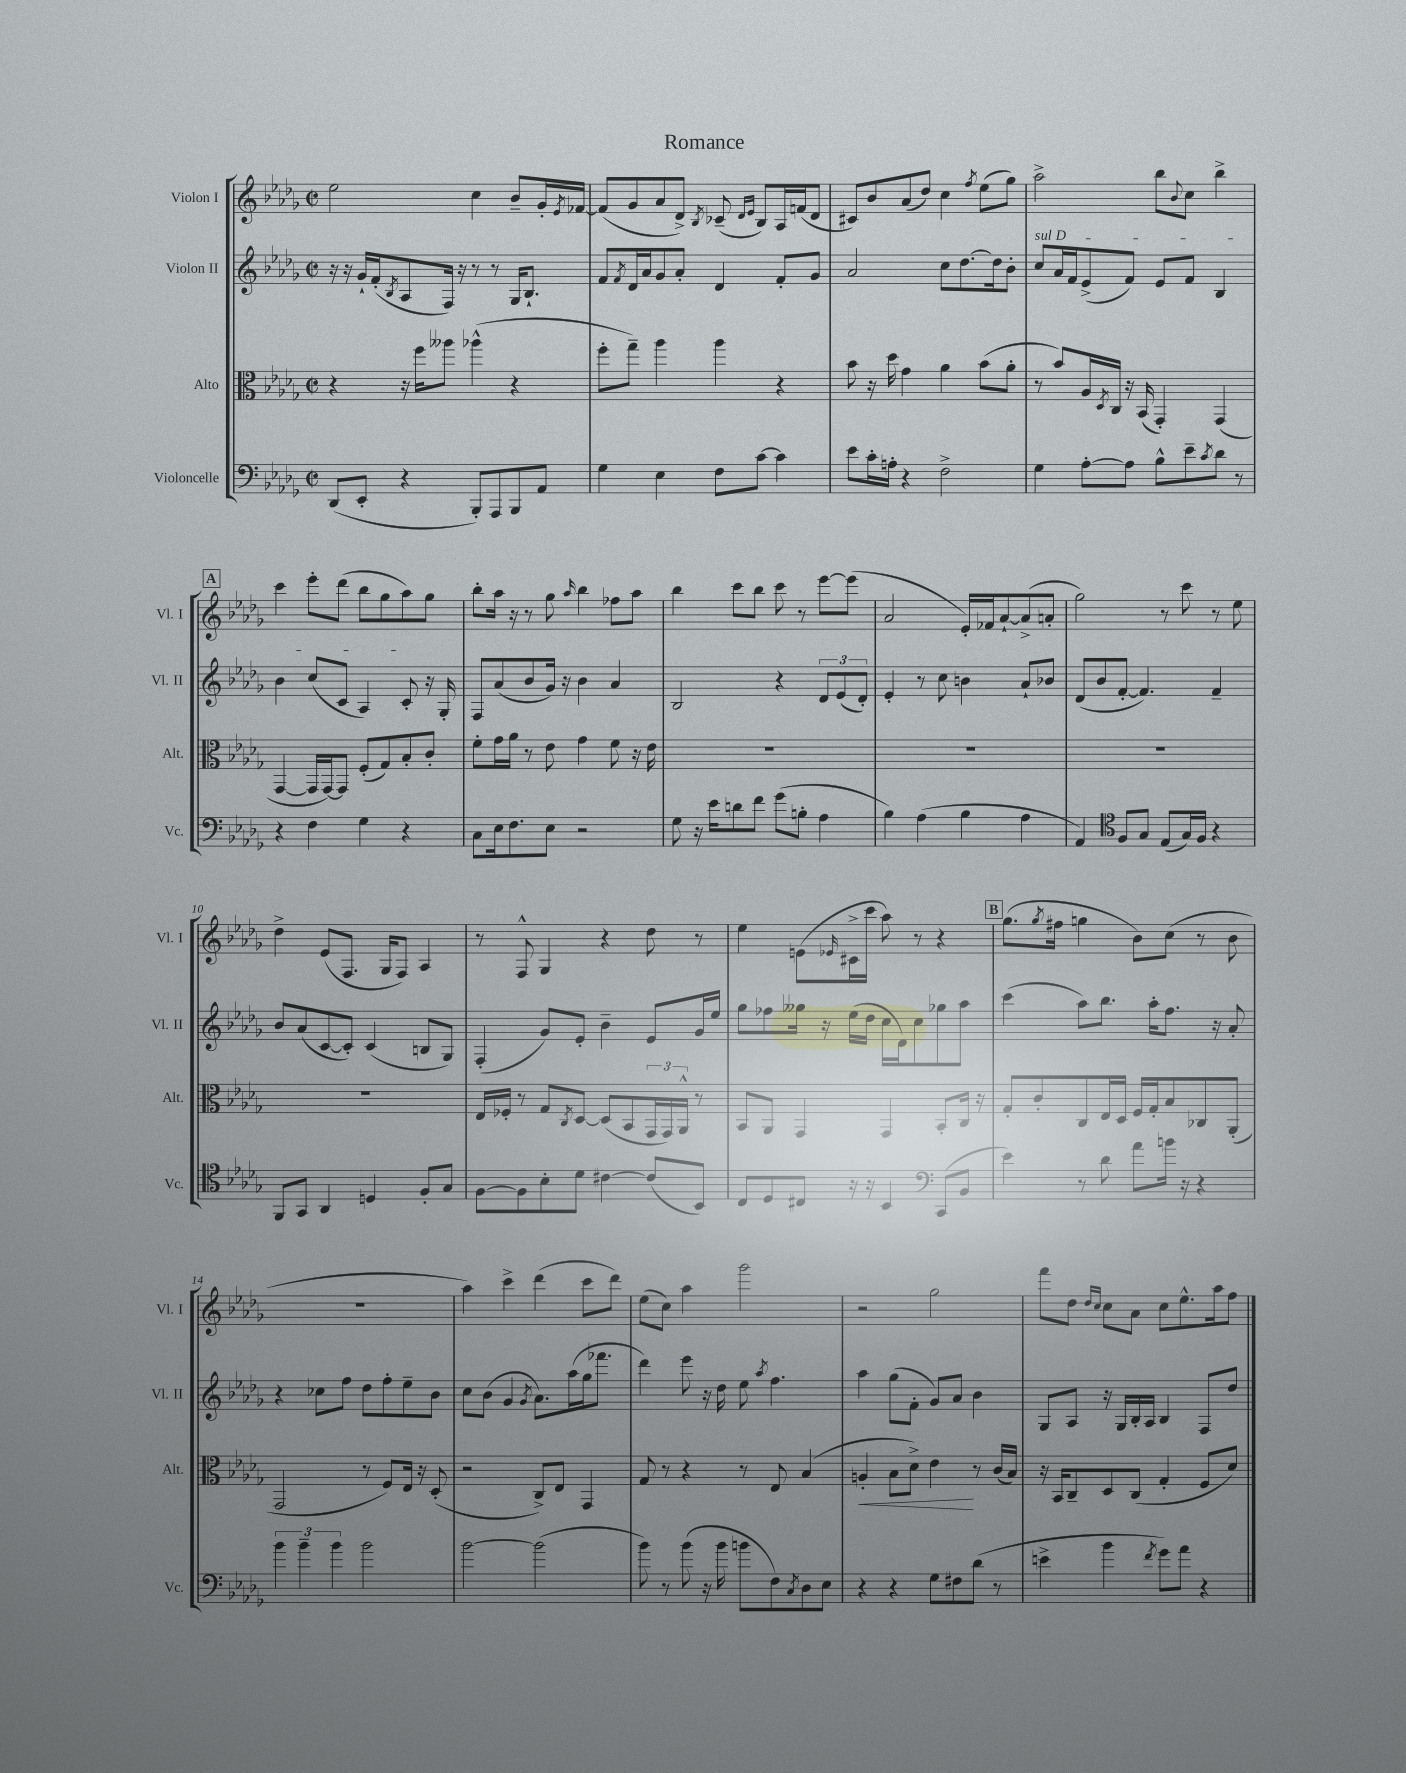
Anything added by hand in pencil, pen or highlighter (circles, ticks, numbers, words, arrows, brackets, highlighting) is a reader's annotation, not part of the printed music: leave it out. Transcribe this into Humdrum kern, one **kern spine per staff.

**kern	**kern	**kern	**kern
*staff4	*staff3	*staff2	*staff1
*clefF4	*clefC3	*clefG2	*clefG2
*k[b-e-a-d-g-]	*k[b-e-a-d-g-]	*k[b-e-a-d-g-]	*k[b-e-a-d-g-]
*M2/2	*M2/2	*M2/2	*M2/2
*met(c|)	*met(c|)	*met(c|)	*met(c|)
(8DD-/L	4r	16r	2ee-\
.	.	16r	.
8EE-'/J	.	16g-`/LL	.
.	.	(16f'/J	.
.	.	8qB-/	.
4r	16r	8A-/	.
.	16ff\LK	.	.
.	8aa--\J	16F/Jk)	.
.	.	16r	.
8BBB-'/L)	(4aa-^^\	8r	4cc\
8AAA-/	.	8r	.
8BBB-/	4r	16G-/LK	8b-~/L
.	.	8.B-`/J	.
8AA-/J	.	.	16g-'/L
.	.	.	8qe-/
.	.	.	[16f-/JJ
=	=	=	=
4G-\	8ff'\L	8f/L	(8f-/]L
.	.	8qf/	.
.	8gg-~\J)	16d-/L	8g-/
.	.	16a-/J	.
4E-\	4aa-\	8g-/	8a-/
.	.	8a-'/J	8d-^/J)
.	.	.	8qB-/
8F\L	4aa-\	4d-/	(8c-~/
.	.	.	16qqd-/LL
.	.	.	16qqe-/JJ
[8c\J	.	.	8B-/L)
4c\]	4r	8f'/L	16A-/L
.	.	.	(16f/J
.	.	8g-/J	8d-/J
=	=	=	=
8e-\L	8b-\	2a-/	8c#/L)
16c'\L	16r	.	8b-/
16A'\JJ	16dd-\	.	.
4r	4g-\	.	(8a-/
.	.	.	8dd-/J)
2F^\	4a-\	8cc\L	4cc\
.	.	[8.dd-\	.
.	.	.	8qff/
.	(8b-\L	.	(8ee-\L
.	.	16dd-\]k	.
.	8a-'\J	8b-'\J	8gg-\J)
=	=	=	=
4G-\	8r	8cc/L	2aa-^\
.	8b-/L)	16a-/L	.
.	.	16f/J	.
[8A-'\L	16A-/L	(8e-^/	.
.	8qD-/	.	.
.	16C/JJ	.	.
8A-\]J	16r	8f/J)	.
.	(16BB-/	.	.
8B-^^\L	4GG-'/)	8e-/L	8bb-\L
.	.	.	8qqb-/
8e-~\	.	8f/J	8cc\J
8qc/	.	.	.
8d-\J	(4GG-/	4B-/	4bb-^\
8r	.	.	.
=	=	=	=
4r	[4GG-/	4b-\	4ccc\
4F\	16GG-/]LL	(8cc/L	8eee-'\L
.	[16GG-/J)	.	.
.	8GG-/]J	8c/J	(8ddd-\J
4G-\	(8F'/L	4A-/)	8bb-\L
.	8G-/)	.	8gg-\
4r	8B-'/	8c'/	8aa-\)
.	8c'/J	16r	8gg-\J
.	.	16G-'/	.
=	=	=	=
8C\L	8f'\L	8F/L	8bb-'\L
16E-\k	16g-\L	(8a-/	16aa-\Jk
8.F\	16a-\JJ	.	16r
.	8r	8b-/	8r
8E-\J	8e-\	16g-/Jk)	8gg-\
.	.	16r	.
.	.	.	16qqaa-/
2r	4g-\	4b-\	4bb-\
.	8f\	4a-/	8ff-\L
.	16r	.	8aa-\J
.	16e-\	.	.
=	=	=	=
8G-\	1r	2B-/	4bb-\
16r	.	.	.
16e-\LK	.	.	.
8d\	.	.	8ccc\L
8f\J	.	.	8bb-\J
(8g-\L	.	4r	8ccc\
8B'\J	.	.	8r
4A-\	.	12d-/L	[8eee-\L
.	.	(12e-/	.
.	.	.	(8eee-\]J
.	.	12d-'/J)	.
=	=	=	=
4B-\)	1r	4e-'/	2a-/
(4A-\	.	8r	.
.	.	8cc\	.
4B-\	.	4b\	16e-'/LL)
.	.	.	16f-/J
.	.	.	[8a-`/
4A-\	.	8a-`/L	(8a-^/]
.	.	8b-/J	8a'/J
=	=	=	=
4AA-/)	1r	(8d-/L	2gg-\)
.	.	8b-/	.
*clefC4	*	*	*
8F/L	.	[8f'/J	.
8G-/J	.	4.f/])	.
(8E-/L	.	.	8r
16G-/L)	.	.	8ccc\
16F/JJ	.	.	.
4r	.	4f~/	8r
.	.	.	8ee-\
=	=	=	=
8FF/L	1r	8b-/L	4dd-^\
8GG-/J	.	(8a-/	.
4AA-/	.	[8c/	(8e-/L
.	.	8c'/]J)	8.F/J
4D/	.	(4c/	.
.	.	.	16G-/LK
.	.	.	8F/J)
8F'/L	.	8B/L	4A-/
8G-/J	.	8G-/J)	.
=	=	=	=
[8F\L	16E-/LL	(4F'/	8r
.	16F-'/JJ	.	.
8F\]	8r	.	8F^^/
8B-'\	8G-/L	8g-/L)	4G-/
.	8qC/	.	.
8d-\J	[8D-/J	8e-'/J	.
[4c#\	(8D-/]L	4b-~\	4r
.	8BB-/	.	.
(8c#/]L	24GG-/L	8e-/L	8dd-\
.	24GG-/)	.	.
.	24AA-^^/JJ	.	.
8BB-/J)	8r	16g-/L	8r
.	.	16ee-/JJ	.
=	=	=	=
8C/L	8BB-/L	8gg-\L	4ee-\
8D-/	8AA-/J	8ff-\	.
8C#/J	4GG-/	16gg--\Jk	(8e\L
.	.	16r	.
.	.	.	16qqe-/
16r	.	(16ee-\LL	16c#^\L
16r	.	16dd-\JJ	16ccc\JJ
4BB-/	4GG-/	16cc\LL	8aa-\)
.	.	16d-\J)	.
.	.	8cc\	8r
*clefF4	*	*	*
(8CC/L	8BB-'/L	8gg-\	4r
8BB-/J	16C/Jk	8aa-\J	.
.	16r	.	.
=	=	=	=
4e-\)	8G-'/L	(4ccc\	(8.gg-\L
.	8c'/	.	.
.	.	.	8qgg-/
.	.	.	16ff#\Jk
8r	8C/	8aa-\L)	4gg\
8d-\	16E-/L	8.bb-\J	.
.	16D-/JJ	.	.
8a-\L	16F/LL	.	8b-\L)
.	16G-'/J	16aa-'\LK	.
16b\Jk	8B-/	8.ff\J	(8cc\J
16r	.	.	.
4r	8C-/	.	8r
.	.	16r	.
.	(8AA-'/J	8a-'/	8b-\
=	=	=	=
6b-\	2GG-/	4r	1r
6b-~\	.	.	.
.	.	8cc-\L	.
6b-\	.	.	.
.	.	8ff\J	.
2b-\	8r	8dd-\L	.
.	8F/L)	8ff'\	.
.	16E-/Jk	8ee-~\	.
.	16r	.	.
.	(8D-'/	8b-\J	.
=	=	=	=
[2b-\	2r	8cc\L	4aa-\)
.	.	(8b-\J	.
.	.	4g-/	4ccc^\
.	.	8qg-/	.
(2b-\]	8C^/L)	8.a-\L)	(4ddd-\
.	8E-/J	.	.
.	.	(16aa-\L	.
.	4GG-/	16gg-\J	8ccc\L
.	.	8.fff-\J	.
.	.	.	8ddd-\J)
=	=	=	=
8b-\)	8G-/	4ddd-\)	(8ee-\L
8r	8r	.	8cc\J)
(8b-\	4r	8eee-\	4aa-\
16r	.	16r	.
16b-\	.	16dd-\	.
8b\L	8r	8ee-\	2ggg-\
.	.	8qaa-/	.
8F\)	8E-/	4.ff\	.
8qC/	.	.	.
8D-\	(4B-/	.	.
8E-\J	.	.	.
=	=	=	=
4r	4A'/	4aa-\	2r
4r	8B-\L	(8gg-\L	.
.	8d-^\J)	8f'\J	.
8G-\L	4e-\	8g-/L)	2gg-\
8F#\	.	8a-/J	.
(8d-\J	8r	4b-\	.
8r	(16c/LL	.	.
.	16B-/JJ)	.	.
=	=	=	=
4e^\	16r	8G-/L	8fff\L
.	16BB-/LK	.	.
.	8C~/	8A-/J	8dd-\J
.	.	.	16qqdd-/LL
.	.	.	16qqcc/JJ
4b-\	8D-/	16r	8cc\L
.	.	16G-/LL	.
.	(8C/J	16B-'/	8a-\J
.	.	16A-/JJ	.
8qf/	.	.	.
8g-\L)	4G-'/	4B-/	8cc\L
8a-\J	.	.	8.ee-^^\
4r	8F/L	8F/L	.
.	.	.	16aa-\k
.	8d-/J)	8dd-/J	8ff\J
==	==	==	==
*-	*-	*-	*-
